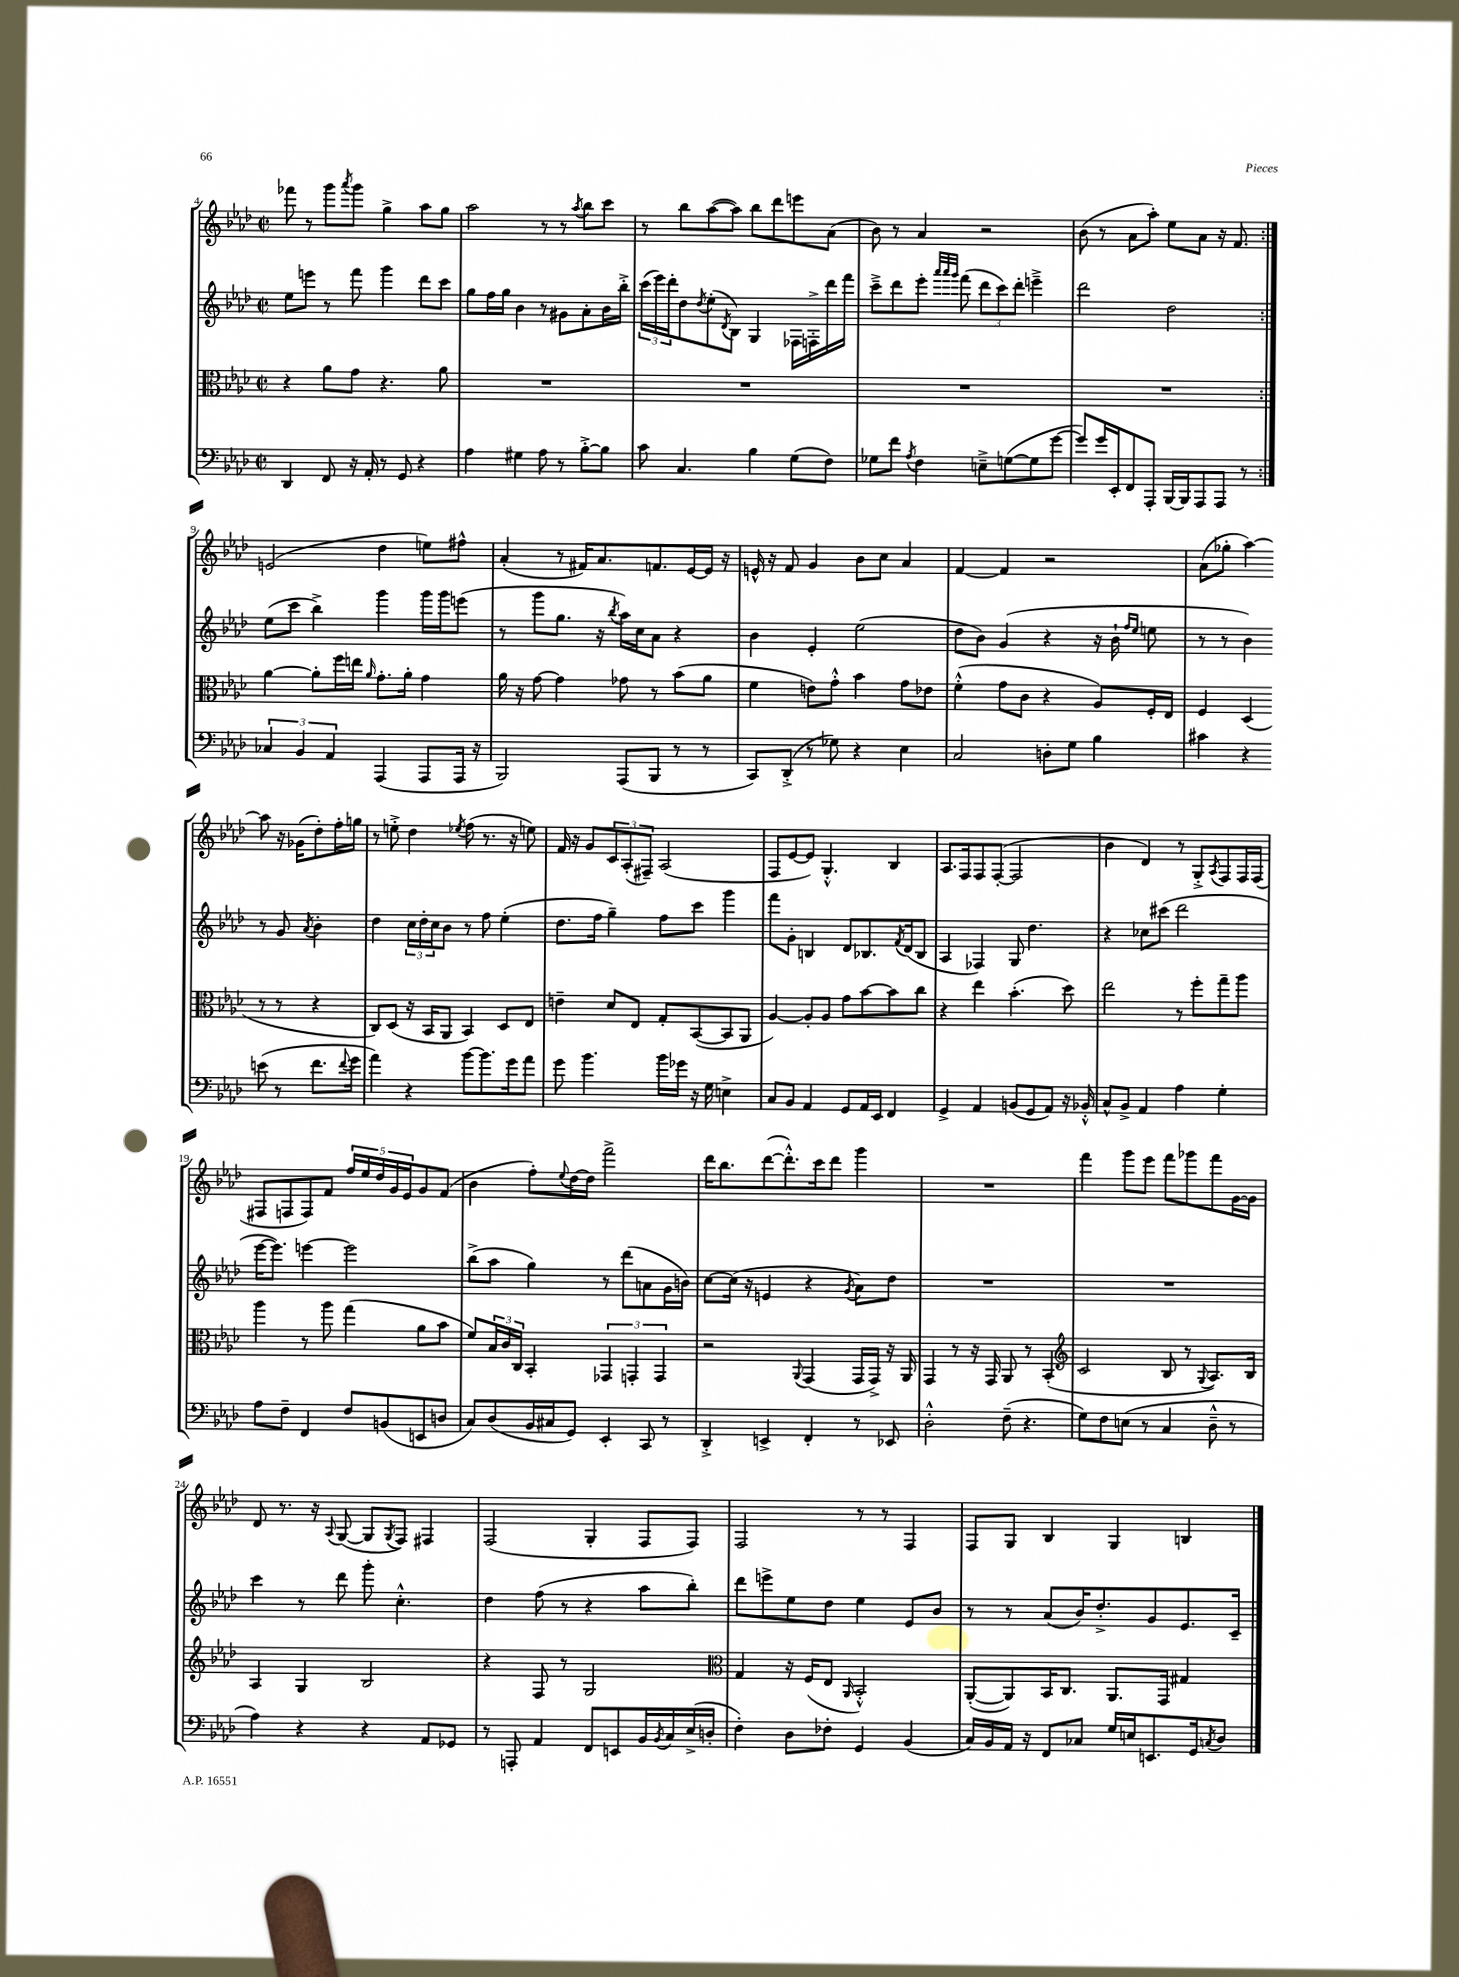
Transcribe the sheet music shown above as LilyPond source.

<<
\new StaffGroup <<
\new Staff = "s0" {
    \clef treble \key aes \major \defaultTimeSignature \time 2/2
    \repeat volta 2 { fes'''8 r8 g'''8 \acciaccatura { aes'''8 } g'''8 g''4-> aes''8 g''8 |
    aes''2 r8 r8 \acciaccatura { aes''8 } bes''8 c'''8 |
    r8 bes''8 aes''8~( aes''8) bes''8 des'''8 e'''8 aes'8( |
    bes'8) r8 aes'4 r2 |
    bes'8( r8 aes'8 aes''8-.) ees''8 aes'8 r16 f'8. | }
    e'2( des''4 e''8) fis''8-^ |
    aes'4-.( r8 fis'16) aes'8. f'8. ees'16~ ees'16 r16 |
    e'16-^ r16 f'8 g'4 bes'8 c''8 aes'4 |
    f'4~ f'4 r2 |
    aes'8( ges''8-. aes''4~) aes''8 r16 ges'16( des''8-.) f''16-. g''16 |
    r8 e''8-.-> des''4 \acciaccatura { ees''8 } f''8( r8. r16 e''8) |
    f'16 r16 g'8 \tuplet 3/2 { c'8 aes8-.( fis8--) } aes2( |
    f8 ees'8~ ees'8) g4.-.-^ bes4 |
    aes8. f16 f8 f8~-.( f2 |
    bes'4 des'4) r8 g8-.-> \acciaccatura { aes8 } f8 f16 f16( |
    fis8 f8 f8) f'8 \tuplet 5/4 { f''16 ees''16 des''16 g'16 ees'16 } g'8 f'8( |
    bes'4 f''8-.) \appoggiatura { ees''8 } des''16~ des''16 f'''2-> |
    des'''16 bes''8. des'''8~( des'''8.-.-^) c'''16 des'''8 g'''4 |
    R1 |
    f'''4 g'''8 ees'''8 f'''8 ges'''8 f'''8 g'16~ g'16 |
    des'8 r8. r16 \appoggiatura { aes8 } g8~( g8 \acciaccatura { g8 } f8) fis4 |
    f2( g4-. f8 f8) |
    f2 r8 r8 f4 |
    f8 g8 bes4 g4 b4 \bar "|." |
}
\new Staff = "s1" {
    \clef treble \key aes \major \defaultTimeSignature \time 2/2
    \repeat volta 2 { ees''8 e'''8 r8 f'''8 g'''4 des'''8 c'''8 |
    g''8 f''16 g''16 bes'4 r8 gis'8 aes'8-. bes'16 bes''16-.-> |
    \tuplet 3/2 { c'''16( ees'''16) des'''16-. } des''8 \acciaccatura { des''8 } ees''8-.( \acciaccatura { des'8 } bes8) g4 fes16 f16-.-> des'''16 f'''16 |
    c'''8---> des'''8 ees'''8-. \grace { aes'''32 aes'''32 g'''32 } f'''8( \tuplet 3/2 { des'''8 c'''8) des'''8-. } e'''4---> |
    des'''2 des''2 | }
    ees''8( c'''8 bes''4->) g'''4 g'''16 g'''16 e'''8( |
    r8 g'''8 g''8. r16 \acciaccatura { bes''8 } aes''16) c''16 aes'8 r4 |
    bes'4 ees'4-. ees''2( |
    des''8 bes'8) g'4( r4 r16 bes'16-! \grace { f''16 ees''16 } e''8 |
    r8 r8 bes'4) r8 g'8 \acciaccatura { aes'8 } bes'4-. |
    des''4 \tuplet 3/2 { c''16 des''16-. c''16 } bes'8 r8 f''8 ees''4-.( |
    des''8. f''16 g''4--) f''8 c'''8 g'''4 |
    f'''8 g'8-. b4 des'8 bes8. \acciaccatura { f'8 } des'16( bes8 |
    aes4 fes4) g8 des''4. |
    r4 ces''8 cis'''8( des'''2 |
    ees'''16~ ees'''8.) e'''4~ e'''2 |
    bes''8->( aes''8 g''4) r8 des'''8( a'8 g'16 b'16) |
    c''8~ c''16( r16 e'4 r4 \acciaccatura { g'8 } aes'8) des''8 |
    R1 |
    R1 |
    c'''4 r8 des'''8 g'''8-. c''4.-.-^ |
    des''4 f''8( r8 r4 aes''8 bes''8-.) |
    des'''8 e'''8-> ees''8 des''8 ees''4 ees'8 bes'8 |
    r8 r8 aes'8( bes'16) des''8.-.-> g'8 ees'8. c'16-- \bar "|." |
}
\new Staff = "s2" {
    \clef alto \key aes \major \defaultTimeSignature \time 2/2
    \repeat volta 2 { r4 aes'8 g'8 r4. aes'8 |
    R1 |
    R1 |
    R1 |
    R1 | }
    aes'4~ aes'8-. f''16 e''16 \grace { aes'16 } g'8.-. aes'16-. g'4 |
    aes'16 r16 g'8~ g'4 ges'8 r8 bes'8( aes'8 |
    f'4 e'8) g'8-.-^ bes'4 g'8 ees'8 |
    f'4-.-^( g'8 c'8 r4 aes8) f16-. ees16 |
    f4 des4( r8 r8 r4 |
    c8) des8( r16 bes,16 aes,8 bes,4) des8 ees8 |
    e'4-- des'8 ees8 g8-. bes,8~( bes,8 aes,8 |
    aes4~) aes8-. aes8 g'8 bes'8~ bes'8 c''8 |
    r4 ees''4 bes'4.-.( des''8) |
    ees''2 r8 f''8-. g''8-- aes''8 |
    aes''4 r8 aes''8 g''4( aes'8 bes'8 |
    f'8) \tuplet 3/2 { bes16 c'16 c16 } bes,4-. \tuplet 3/2 { ges,4 g,4-. g,4 } |
    r2 \appoggiatura { aes,8 } g,4( g,16 g,16->) r16 aes,16 |
    g,4 r8 r16 g,16 aes,8 r8 bes,4-.( |
    \clef treble c'2 bes8 r8 \appoggiatura { g8 } aes8.) bes16 |
    aes4 g4 bes2 |
    r4 f8 r8 g2 |
    \clef alto g4 r16 f16( ees8 \grace { aes,16 } bes,2-.-^) |
    aes,8~-.( aes,8) bes,16 c8. aes,8. g,16 gis4 \bar "|." |
}
\new Staff = "s3" {
    \clef bass \key aes \major \defaultTimeSignature \time 2/2
    \repeat volta 2 { des,4 f,8 r16 aes,16-. r8 g,8 r4 |
    aes4 gis4 aes8 r8 bes8~-.-> bes8 |
    c'8 c4. bes4 g8( f8) |
    ges8 f'8 \acciaccatura { aes8 } f4 e8---> g8~( g8 g'8~ |
    g'8) g'16 ees,16-. f,8 aes,,8-. bes,,16~ bes,,16 aes,,8 aes,,8 r8 | }
    \tuplet 3/2 { ces4 bes,4 aes,4 } aes,,4( aes,,8 aes,,16 r16 |
    bes,,2) aes,,8( bes,,8 r8 r8 |
    c,8) des,8-.->( r8 ges8) r4 ees4 |
    c2 d8-. g8 bes4 |
    cis'4 r4 e'8( r8 f'8. \appoggiatura { f'8 } g'16 |
    aes'4) r4 bes'8~ bes'8. g'16 aes'8 |
    g'8 bes'4. bes'16 ges'16 r16 g16 e4-> |
    c8 bes,8 aes,4 g,8 aes,16 ees,16 f,4 |
    g,4-> aes,4 b,8( g,8 aes,8) r16 bes,16-.-^ |
    c8-^ bes,8-> aes,4 aes4 g4-. |
    aes8 f8-- f,4 f8 b,8( e,8 d8 |
    c8) des8( bes,16 cis16 g,8) ees,4-. c,8 r8 |
    des,4-.-> e,4-> f,4-. r8 ees,8 |
    des2-.-^ f8--( r4. |
    g8) f8 e8( r8 c4 des8---^ r8 |
    aes4) r4 r4 aes,8 ges,8 |
    r8 a,,8-. aes,4 f,8 e,8 bes,16 \acciaccatura { bes,8 } c16 ees16->( d16-. |
    f4-.) des8 fes8-. g,4 bes,4( |
    c16) bes,16 aes,16 r16 f,8 ces8 g16 e16 e,8. g,16 \acciaccatura { c8 } des8 \bar "|." |
}
>>
>>
\layout { \context { \Score currentBarNumber = #4 } }
